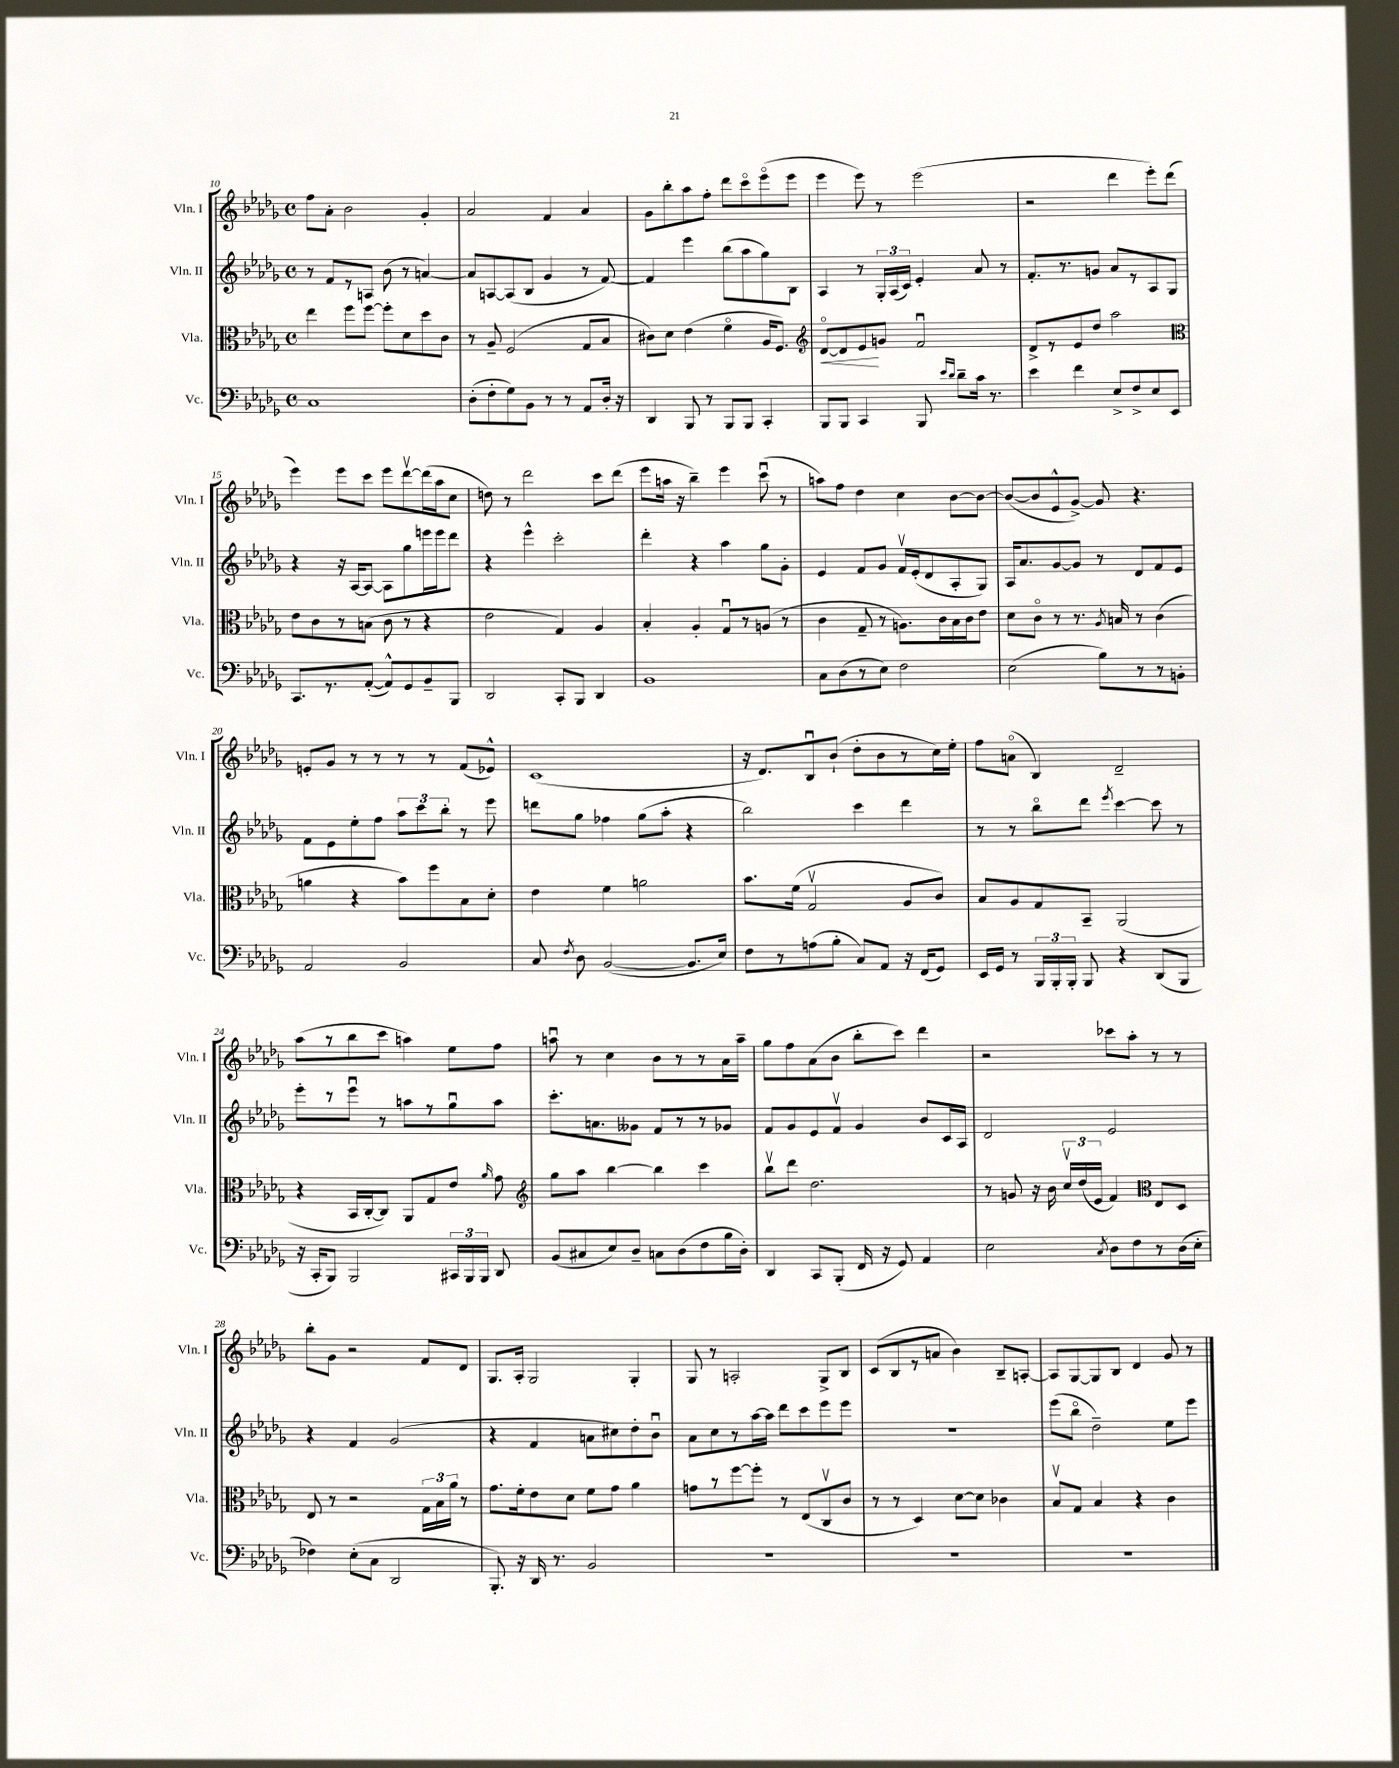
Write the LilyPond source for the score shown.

<<
\new StaffGroup <<
\new Staff = "s0" \with { instrumentName = "Vln. I" shortInstrumentName = "Vln. I" } {
    \clef treble \key des \major \defaultTimeSignature \time 4/4
    \autoBeamOff f''8[ aes'8]-. bes'2 ges'4-. |
    aes'2 f'4 aes'4 |
    ges'8[ bes''8-. aes''8 f''8]-. des'''8[ c'''8\flageolet ees'''8\flageolet( ees'''8] |
    ees'''4 ees'''8) r8 ees'''2( |
    r2 des'''4 ees'''8[-.) des'''8]( |
    ees'''4) ees'''8[ c'''8] ees'''8[ des'''8~\upbow des'''16( aes''16 c''8] |
    d''8) r8 des'''2 c'''8[ des'''8]( |
    ees'''8[ a''16] r16 bes''4--) ees'''4 c'''8\downbow( r8 |
    a''8[) f''8] des''4 c''4 bes'8[~ bes'8]~ |
    bes'8[~( bes'8 ees'8-^ ges'8]~->) ges'8 r4. |
    e'8[-. ges'8] r8 r8 r8 r8 f'8[( ees'8]-^) |
    c'1( |
    r16 des'8.[) bes8\downbow bes'8]-!( des''8[-. bes'8 r8 c''16) ees''16]-. |
    f''8[ a'8]\flageolet( bes4) des'2-- |
    aes''8[( r8 bes''8 c'''8] a''4) ees''8[ f''8] |
    a''8\downbow r8 c''4 bes'8[ r8 r8 aes'16 a''16]-- |
    ges''8[ f''8 aes'8( bes'8] bes''8[-. c'''8]) des'''4 |
    r2 ces'''8[ aes''8]-. r8 r8 |
    bes''8[-. ges'8] r2 f'8[ des'8] |
    ges8.[ aes16]-. ges2 ges4-. |
    ges8 r8 a2-. ges8[-> bes8] |
    c'8[( bes8 r8 a'8] bes'4) bes8[-- a8]~-. |
    a8[ ges8~ ges8 bes8] des'4 ges'8 r8 \bar "|." |
}
\new Staff = "s1" \with { instrumentName = "Vln. II" shortInstrumentName = "Vln. II" } {
    \clef treble \key des \major \defaultTimeSignature \time 4/4
    \autoBeamOff r8 f'8[ r8 a8] bes'8( r8 a'4~) |
    a'8[ a8~ a8( bes8] ges'4 r8 f'8~) |
    f'4 ees'''4 bes''8[( aes''8 ges''8) bes8] |
    aes4 r8 \tuplet 3/2 { ges16[-. aes16( c'16]) } ees'4-. aes'8 r8 |
    f'8.[-. r8. g'8] aes'8[ r8 aes8 ges8] |
    r4 r16 aes16[~ aes8]~ aes8[ ges''8 e'''16 e'''16 des'''8] |
    r4 ees'''4-^ c'''2-. |
    des'''4-. r4 aes''4 ges''8[ ges'8]-. |
    ees'4 f'8[ ges'8] f'16[\upbow ees'16-.( des'8 aes8-. ges8]) |
    aes16[ aes'8. ges'8~ ges'8] r8 des'8[ f'8 ees'8] |
    f'8[ ees'8 ees''8-. f''8] \tuplet 3/2 { aes''8[ c'''8 bes''8]-. } r8 ees'''8 |
    d'''8[ ges''8] fes''4 ges''8[( aes''8]-. r4 |
    bes''2) c'''4 des'''4 |
    r8 r8 bes''8[\flageolet des'''8] \acciaccatura { ees'''8 } c'''4~ c'''8 r8 |
    ees'''8[-. r8 ees'''8]\downbow r8 a''8[ r8 ges''8\downbow a''8] |
    c'''8.[-. a'8. geses'8] f'8[ r8 r8 ges'8] |
    f'8[ ges'8 ees'8 f'8]\upbow ges'4 bes'8[ c'16 aes16] |
    des'2 ees'2 |
    r4 f'4 ges'2( |
    r4 f'4 a'8[ cis''8) des''8-. bes'8]\downbow |
    aes'8[ c''8 r8 aes''16~ aes''16] des'''8[ c'''8 ees'''8 ees'''8] |
    R1 |
    ees'''8[( bes''8]\flageolet des''2--) ees''8[ ees'''8] \bar "|." |
}
\new Staff = "s2" \with { instrumentName = "Vla." shortInstrumentName = "Vla." } {
    \clef alto \key des \major \defaultTimeSignature \time 4/4
    \autoBeamOff ees''4 f''8[ f''8]~ f''8[-. des'8 des''8 c'8] |
    r8 aes8-- f2( ges8[ bes8] |
    cis'8[) des'8] ees'4( f'4\flageolet aes16[ f8.]) |
    \clef treble des'8[~\flageolet\< des'8 ees'8\! g'8] f'2\downbow |
    des'8[-> r8 ees'8 des''8] aes''2 |
    \clef alto ees'8[ c'8 r8 b8]( c'8 r8 r4 |
    ees'2 ges4) aes4 |
    bes4-. aes4-. ges8[\downbow r8 a8]( r8 |
    c'4 ges8-- r8 a8.[) c'16 bes16 c'16 ees'8] |
    des'8[ c'8]\flageolet r8 r8. \acciaccatura { aes8 } b16 r8 c'4( |
    a'4 r4 bes'8[) f''8 bes8 des'8]-. |
    ees'4 f'4 a'2 |
    bes'8.[ f'16]( ges2\upbow aes8[ c'8]) |
    bes8[ aes8 ges8 bes,8]-- aes,2( |
    r4 bes,16[ c16~-. c8]) aes,8[ ges8 ees'8] \grace { aes'16 } ges'8 |
    \clef treble ges''8[ aes''8] bes''4~ bes''4 c'''4 |
    bes''8[\upbow des'''8] des''2. |
    r8 g'8 r16 bes'16 \tuplet 3/2 { c''16[\upbow des''16( ees'16] } f'4) \clef alto ees8[ des8] |
    ees8 r8 r2 \tuplet 3/2 { ges16[ bes16 aes'16] } r8 |
    ges'8.[ f'16-. ees'8 des'8] f'8[ ges'8] aes'4 |
    g'8[ r8 f''8~ f''8]-. r8 ees8[( c8\upbow c'8] |
    r8 r8 des4) des'8[~ des'8] ces'4 |
    bes8[\upbow ges8] bes4 r4 c'4 \bar "|." |
}
\new Staff = "s3" \with { instrumentName = "Vc." shortInstrumentName = "Vc." } {
    \clef bass \key des \major \defaultTimeSignature \time 4/4
    \autoBeamOff c1 |
    des8[-.( f8-. ges8) bes,8] r8 r8 aes,8[ des16]-. r16 |
    des,4 bes,,8 r8 bes,,8[ bes,,8] c,4-. |
    bes,,8[ bes,,8] c,4 bes,,8 \grace { ees'16[ des'16] } des'8[-- c'16] r8. |
    ees'4 f'4 ees8[-> f8-> ees8 ees,8] |
    c,8.[ r8. aes,8]~-.( aes,8[-^) ges,8 bes,8-- bes,,8] |
    des,2 c,8[-. bes,,8] des,4 |
    bes,1 |
    c8[ des8( r8 ees8]) f2 |
    ees2( bes8[) r8 r8 b,8]-. |
    aes,2 bes,2 |
    c8 \acciaccatura { f8 } des8 bes,2~( bes,8.[ ees16]) |
    f8[ r8 a8( bes8]-. c8[) aes,8] r16 f,16[( ges,8]) |
    ees,16[ ges,16] r8 \tuplet 3/2 { bes,,16[ bes,,16-. bes,,16]-. } bes,,8 r4 des,8[( bes,,8] |
    r16 c,16[-. bes,,8]) bes,,2 \tuplet 3/2 { cis,16[ bes,,16 bes,,16] } des,8 |
    bes,8[( cis8 ees8) des8]-- c8[ des8( f8 bes16 des16]-.) |
    des,4 c,8[ bes,,8]-.( f,16 r16 ges,8) aes,4 |
    ees2 \acciaccatura { c8 } des8[ f8 r8 des16( ees16]-. |
    fes4) ees8[-.( c8] des,2 |
    bes,,8.-.) r16 des,16 r8. bes,2 |
    R1 |
    R1 |
    R1 \bar "|." |
}
>>
>>
\layout { \context { \Score currentBarNumber = #10 } }
